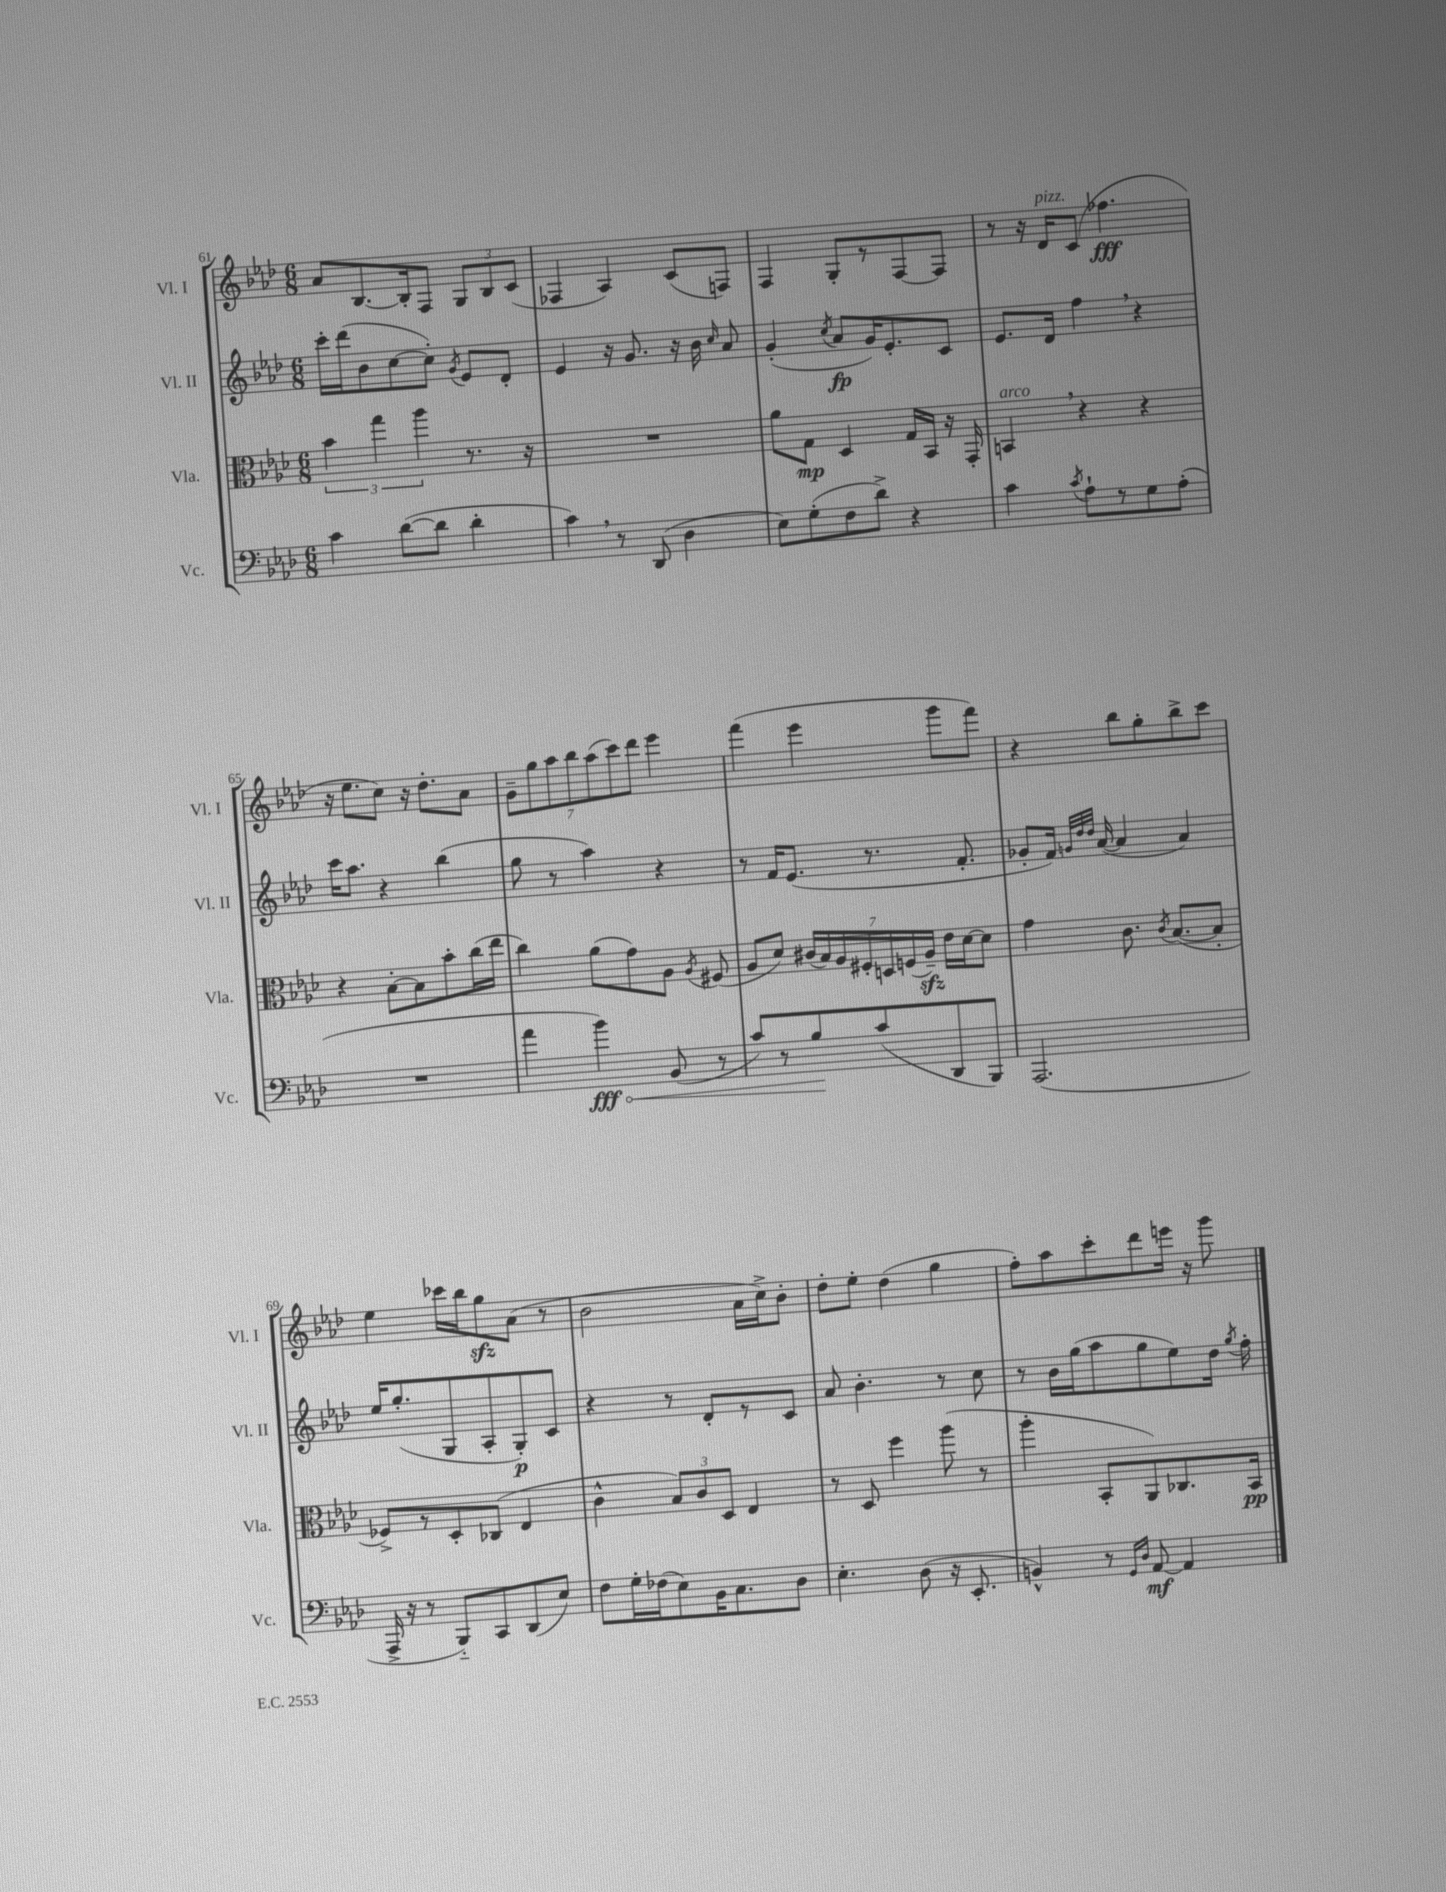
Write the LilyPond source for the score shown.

<<
\new StaffGroup <<
\new Staff = "s0" \with { instrumentName = "Vl. I" shortInstrumentName = "Vl. I" } {
    \clef treble \key aes \major \numericTimeSignature \time 6/8
    \autoBeamOff aes'8[ bes8.~ bes16-. f8] \tuplet 3/2 { g8[ bes8 c'8]( } |
    fes4 aes4) c'8[( f8]) |
    f4 g8[-. r8 f8~ f8] |
    r8 r16 des'16[^\markup { \italic "pizz." } c'8]( fes''4.\fff |
    r16 ees''8.[ c''8]) r16 des''8.[-. aes'8] |
    \tuplet 7/4 { g'8[-- g''8 aes''8 bes''8 aes''8( c'''8) des'''8] } ees'''4 |
    f'''4( ees'''4 g'''8[ f'''8]) |
    r4 bes''8[ g''8-. bes''8-> c'''8] |
    ees''4 ces'''16[ bes''16 g''8\sfz aes'8]( r8 |
    bes'2 aes'16[ c''16->) bes'8]-. |
    des''8[-. ees''8]-. des''4( g''4 |
    f''8[-.) aes''8 c'''8-. des'''8 e'''16] r16 g'''8 \bar "|." |
}
\new Staff = "s1" \with { instrumentName = "Vl. II" shortInstrumentName = "Vl. II" } {
    \clef treble \key aes \major \numericTimeSignature \time 6/8
    \autoBeamOff c'''16[-. des'''16( bes'8 c''8~ c''8]-.) \acciaccatura { g'8 } ees'8[ des'8]-. |
    ees'4 r16 g'8. r16 bes'16 \grace { c''16 } aes'8 |
    g'4-.( \acciaccatura { c''8 } aes'8[\fp g'16) ees'8.-. c'8] |
    ees'8.[ des'16] f''4 \breathe r4 |
    c'''16[ aes''8.] r4 bes''4( |
    g''8 r8 aes''4) r4 |
    r8 f'16[ ees'8.]( r8. f'8.-. |
    ges'8[-. f'16]) \grace { g'32[ des''32 des''32] } aes'16~( aes'4 aes'4) |
    ees''16[ g''8.-.( g8 aes8-. g8-.\p) c'8] |
    r4 r8 des'8[-. r8 c'8] |
    aes'8 bes'4.-. r8 c''8 |
    r8 bes'16[ g''16( aes''8 g''8 ees''8) des''16] \acciaccatura { g''8 } f''16-. \bar "|." |
}
\new Staff = "s2" \with { instrumentName = "Vla." shortInstrumentName = "Vla." } {
    \clef alto \key aes \major \numericTimeSignature \time 6/8
    \autoBeamOff \tuplet 3/2 { bes'4 g''4 aes''4 } r8. r16 |
    R2. |
    aes'8[ g8]\mp des4 g16[ bes,16] r16 g,16-. |
    b,4^\markup { \italic "arco" } \breathe r4 r4 |
    r4 bes8[~-. bes8 bes'8-. c''16( ees''16] |
    c''4) aes'8[( g'8) aes8] \acciaccatura { aes8 } fis8( |
    aes8[ des'8]) \tuplet 7/4 { cis'16[( bes16) aes16 fis16-. d16 f16( aes16]--\sfz) } ees'16[ des'16~ des'8] |
    g'4 c'8. \acciaccatura { c'8 } bes8.[~( bes8]-. |
    fes8[->) r8 des8-. ces8]( ees4 |
    c'4-^ \tuplet 3/2 { bes8[) c'8 des8] } ees4 |
    r8 des8 f''4 aes''8( r8 |
    aes''4-. bes,8[-. aes,8) ces8. bes,16]\pp \bar "|." |
}
\new Staff = "s3" \with { instrumentName = "Vc." shortInstrumentName = "Vc." } {
    \clef bass \key aes \major \numericTimeSignature \time 6/8
    \autoBeamOff c'4 des'8[~( des'8] des'4-. |
    c'4) \breathe r8 des,8( des4 |
    ees8[) g8-.( f8 des'8]->) r4 |
    c'4 \acciaccatura { c'8 } aes8[-! r8 g8 aes8]-.( |
    R2. |
    aes'4 \once \override Hairpin.circled-tip = ##t bes'4\fff\<) bes,8( r8 |
    c'8[) r8 bes8\! c'8( des,8 bes,,8]) |
    aes,,2.( |
    aes,,16-> r16 r8 bes,,8[-_) c,8 des,8( ees8]) |
    f8[ g16-. fes16( ees8) bes,16 c8. des8] |
    ees4.-. des8( r16 ees,8.-. |
    b,4-^) r8 \grace { g,16[ des16] } aes,8~\mf aes,4 \bar "|." |
}
>>
>>
\layout { \context { \Score currentBarNumber = #61 } }
